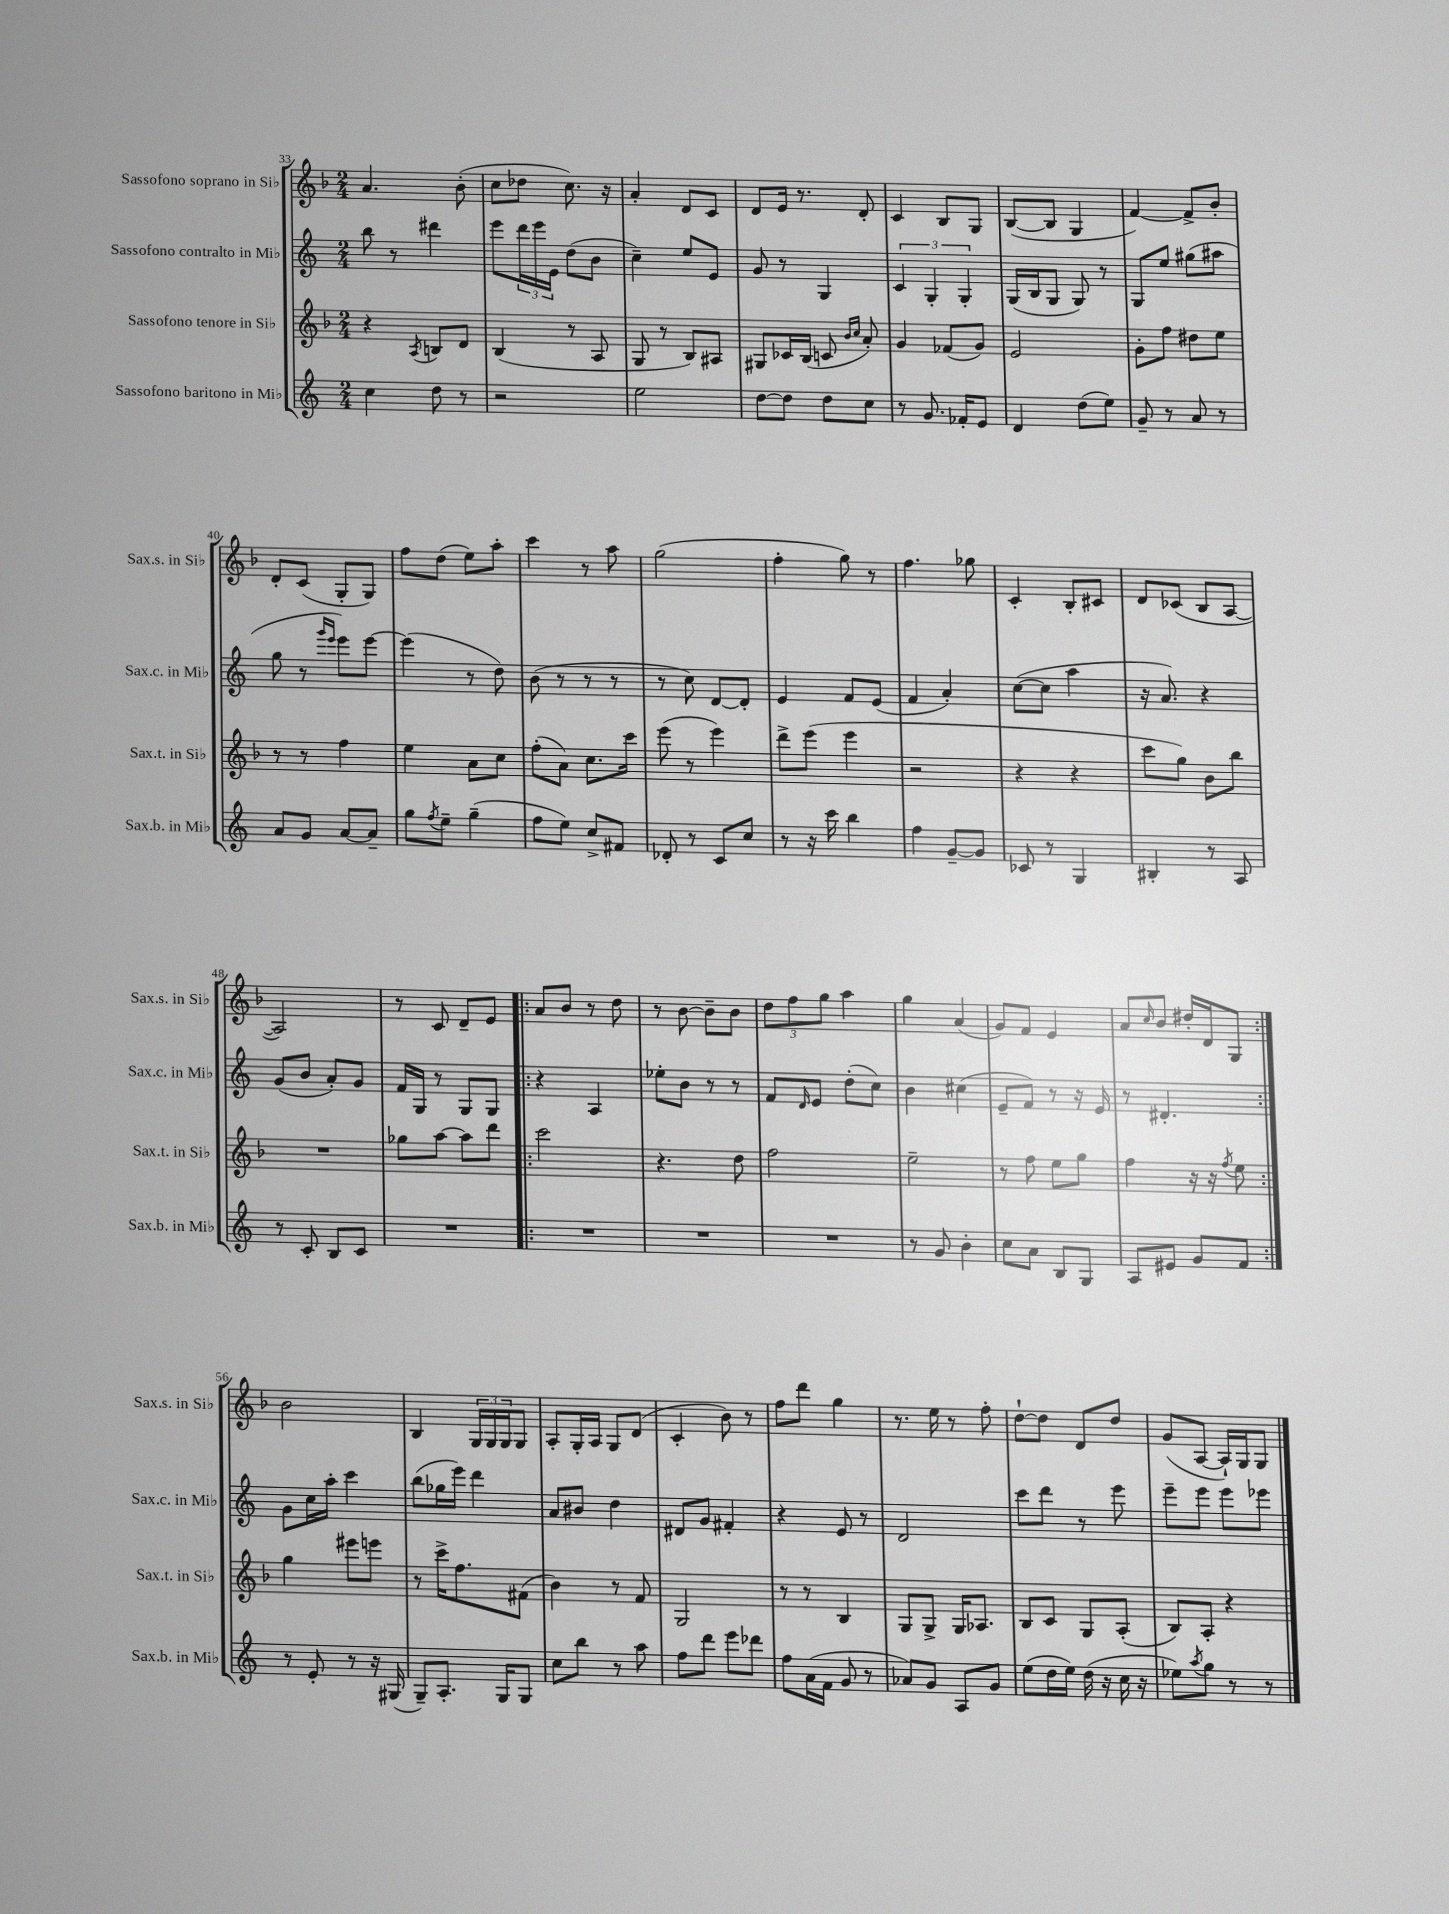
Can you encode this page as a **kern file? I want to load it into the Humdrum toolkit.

**kern	**kern	**kern	**kern
*part4	*part3	*part2	*part1
*staff4	*staff3	*staff2	*staff1
*I"Sassofono baritono in Mi♭	*I"Sassofono tenore in Si♭	*I"Sassofono contralto in Mi♭	*I"Sassofono soprano in Si♭
*I'Sax.b. in Mi♭	*I'Sax.t. in Si♭	*I'Sax.c. in Mi♭	*I'Sax.s. in Si♭
*clefG2	*clefG2	*clefG2	*clefG2
*k[]	*k[b-]	*k[]	*k[b-]
*M2/4	*M2/4	*M2/4	*M2/4
=33	=33	=33	=33
4cc\	4r	8bb\	4.a/
.	.	8r	.
.	8qA/	.	.
8dd\	8Bn/L	4ddd#X\	.
8r	8d/J	.	(8b-'\
=34	=34	=34	=34
2r	(4B-/	8eee\L	8cc\L
.	.	24ddd\L	8dd-X\J
.	.	24eee\	.
.	.	24e\JJ	.
.	8r	(8dd\L	8.cc\)
.	8A/	8b\J	.
.	.	.	16r
=35	=35	=35	=35
2ee\	8G/	4cc~\)	4a'/
.	8r	.	.
.	8B-/L)	8ee/L	8d/L
.	8A#X/J	8e/J	8c/J
=36	=36	=36	=36
[8dd\L	8G#X/L	8g/	8d/L
8dd\J]	16c-X/L	8r	16e/Jk
.	(16B-/JJ	.	8.r
8dd\L	8cn/	4G/	.
.	16qqb-/LL	.	.
.	16qqcc/JJ	.	.
8cc\J	8a'/)	.	8d'/
=37	=37	=37	=37
8r	4g/	6c/	4c/
8.g/	.	.	.
.	.	6G'/	.
.	(8f-X/L	.	8B-/L
16f-X'/KL	.	.	.
.	.	6G'/	.
8e/J	8g/J)	.	8G/J
=38	=38	=38	=38
4d/	2e/	(16G/LL	([8B-/L
.	.	16B/J	.
.	.	8G/J	8B-/J]
(8dd\L	.	8G/)	4G/
8ee\J)	.	8r	.
=39	=39	=39	=39
8g~/	8g'\L	8G/L	[4f/)
8r	8ff\J	8ee/J	.
8a/	8dd#X\L	(8gg#X\L	8f^/L]
8r	8ee\J	8aa#X\J	8b-'/J
!!LO:LB:g=z
=40	=40	=40	=40
8a/L	8r	8gg\	8d'/L
8g/J	8r	8r	(8c/J
.	.	16qqggg/LL	.
.	.	16qqeee/JJ	.
[8a/L	4ff\	8eee\L)	8G'/L
8a~/J]	.	[8eee\J	8G/J)
=41	=41	=41	=41
8gg\L	4ee\	(4eee\]	8ff\L
8qff/	.	.	.
8ee~\J	.	.	(8dd\J
(4gg~\	8a\L	8r	8ee\L)
.	8cc\J	8dd\)	8aa'\J
=42	=42	=42	=42
8ff\L	(8ff'\L	(8b\	4ccc\
8ee\J)	8a\J)	8r	.
8cc^/L	8.cc\L	8r	8r
8f#X/J	.	8r	8aa\
.	16ccc\Jk	.	.
=43	=43	=43	=43
8d-X'/	(8eee\	8r	(2gg\
8r	8r	8cc\)	.
8c/L	4eee\)	[8d/L	.
8cc/J	.	8d'/J]	.
=44	=44	=44	=44
8r	8ddd^\L	4e/	4ff'\
16r	(8eee\J	.	.
16ccc\	.	.	.
4bb\	4eee\	8f/L	8gg\)
.	.	(8e/J	8r
=45	=45	=45	=45
4ff\	2r	4f/	4.ff\
[8g~/L	.	4a'/)	.
8g/J]	.	.	8gg-X\
=46	=46	=46	=46
8c-X/	4r	([8cc\L	4c'/
8r	.	8cc\J]	.
4G/	4r	4aa\	8B-'/L
.	.	.	8c#X/J
=47	=47	=47	=47
4B#X'/	8ccc\L	16r	8d/L
.	.	8.a/)	.
.	8gg\J)	.	(8c-X/J
8r	8b-\L	4r	8B-/L
8A/	8bb-\J	.	[8A/J
!!LO:LB:g=z
=48	=48	=48	=48
8r	2r	(8g/L	2A/])
8c'/	.	8b/J	.
8B/L	.	8a'/L)	.
8c/J	.	8g/J	.
=49	=49	=49	=49
2r	8gg-X\L	16f/LL	8r
.	.	16G/JJ	.
.	[8aa\J	8r	8c/
.	8aa\L]	8G/L	8d~/L
.	8ddd\J	8G/J	8e/J
=50!|:	=50!|:	=50!|:	=50!|:
2r	2ccc\	4r	8a/L
.	.	.	8b-/J
.	.	4A/	8r
.	.	.	8dd\
=51	=51	=51	=51
2r	4.r	8ee-X'\L	8r
.	.	8b\J	[8b-\
.	.	8r	8b-~\L]
.	8dd\	8r	8b-\J
=52	=52	=52	=52
2r	2ff\	8f/L	12dd\L
.	.	.	12ff\
.	.	16qqd/	.
.	.	8e/J	.
.	.	.	12gg\J
.	.	(8dd'\L	4aa\
.	.	8cc\J)	.
=53	=53	=53	=53
8r	2ee~\	4b\	4gg\
8g/	.	.	.
4b'\	.	(4cc#X\	(4a/
=54	=54	=54	=54
8cc\L	8r	8e~/L	8g/L)
8a\J	8ff\	8f/J)	8f/J
8B/L	8ee\L	8r	4e/
8G/J	8gg\J	16r	.
.	.	16e/	.
=55	=55	=55	=55
8A/L	4ff\	8r	8a/L
.	.	.	16qqcc/
8e#X/J	.	4.d#X'/	8b-/J
8g/L	16r	.	16dd#X'/LL
.	16r	.	16d/J
.	8qff/	.	.
8f/J	8ee\	.	8G/J
!!LO:LB:g=z
=56:|!	=56:|!	=56:|!	=56:|!
8r	4gg\	8g\L	2b-\
8e'/	.	16cc\L	.
.	.	16aa'\JJ	.
8r	8eee#X\L	4ccc\	.
16r	8eeen\J	.	.
(16G#X/	.	.	.
=57	=57	=57	=57
8G~/L)	8r	(8bb\L	4B-/
8.A'/J	16ccc^\KL	16gg-X\L	.
.	8.ff\	16eee\JJ)	.
.	.	4ddd\	24G/LL
.	.	.	24G/
16G/KL	.	.	.
.	.	.	24G/J
8G/J	(8f#X\J	.	8G/J
=58	=58	=58	=58
8cc\L	4b-\)	8a/L	8A'/L
8bb\J	.	8b#X/J	16G'/L
.	.	.	16A/JJ
8r	8r	4dd\	8G/L
8aa\	8f/	.	(8d/J
=59	=59	=59	=59
8ff\L	2G/	8d#X/L	4c'/
8ddd\J	.	8g/J	.
8eee\L	.	4f#X'/	8b-\)
8ddd-X\J	.	.	8r
=60	=60	=60	=60
8ff\L	8r	4r	8ff\L
(16a\L	8r	.	8ddd\J
16f\JJ	.	.	.
8g/	4B-/	8e/	4gg\
8r	.	8r	.
=61	=61	=61	=61
8a-X/L)	8G/L	2d/	8.r
8g/J	8G^/J	.	.
.	.	.	16ee\
8A/L	16G/KL	.	8r
.	8.A-X/J	.	.
8g/J	.	.	8ff'\
=62	=62	=62	=62
(8ee\L	8B-/L	8ccc\L	[8dd`\L
16dd\L	8c/J	8ddd\J	8dd\J]
16ee\JJ)	.	.	.
(16dd\	8G/L	8r	8d/L
16r	.	.	.
16cc\	(8A'/J	8eee\	8dd/J
16r	.	.	.
=63	=63	=63	=63
8ee-X\L)	8B-/L)	8eee~\L	(8g/L
8qaa/	.	.	.
8gg\J	8A'/J	8eee\J	[8A/J
8r	4r	8eee\L	16A`/LL])
.	.	.	16G/J
8r	.	8eee-X\J	8G/J
==	==	==	==
*-	*-	*-	*-
